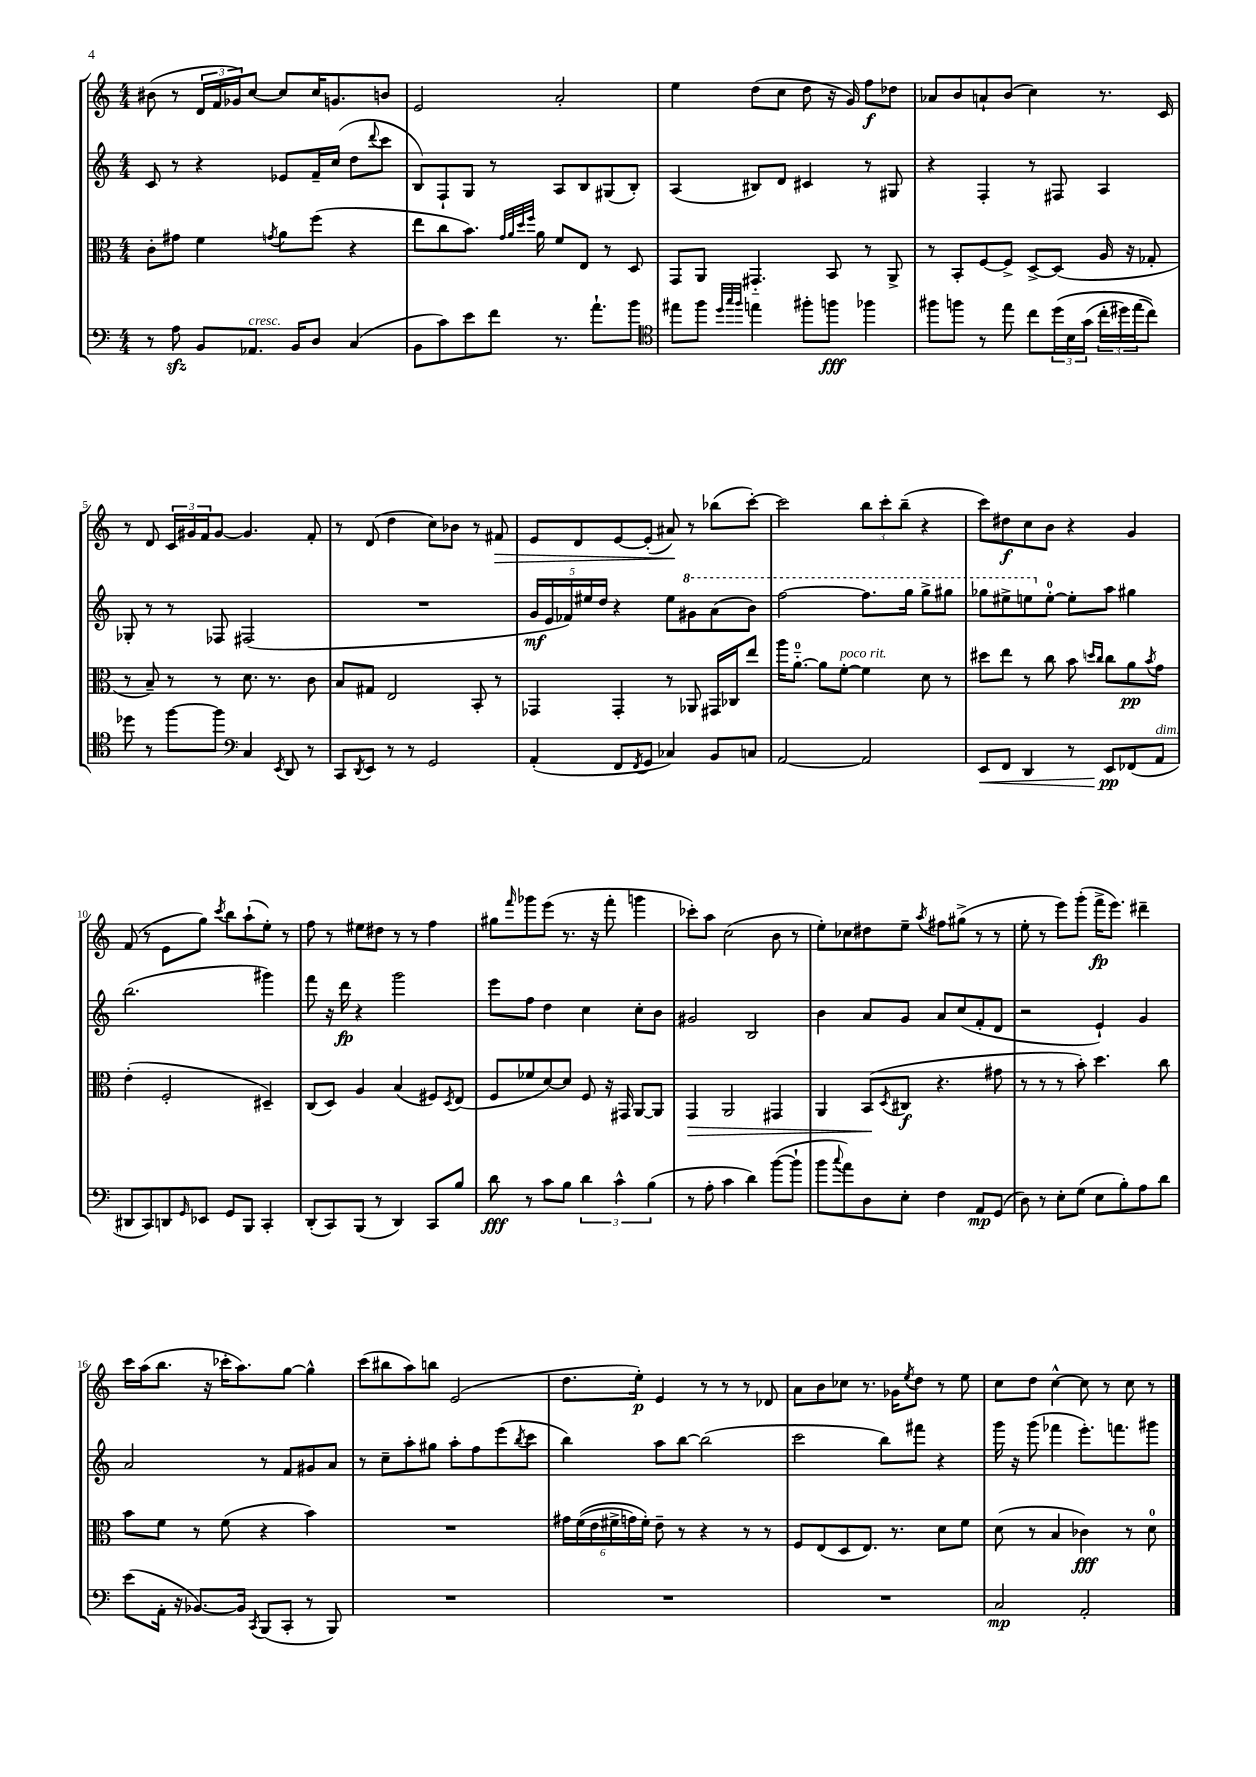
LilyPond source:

<<
\new StaffGroup <<
\new Staff = "s0" {
    \clef treble \key c \major \numericTimeSignature \time 4/4
    bis'8( r8 \tuplet 3/2 { d'16 f'16 ges'16) } c''8~ c''8 c''16 g'8. b'8 |
    e'2 a'2-. |
    e''4 d''8( c''8 d''8 r16 g'16) f''8\f des''8 |
    aes'8 b'8 a'8-! b'8( c''4) r8. c'16 |
    r8 d'8 \tuplet 3/2 { c'16 gis'16 f'16 } gis'8~ gis'4. f'8-. |
    r8 d'8( d''4 c''8) bes'8 r8 fis'8\> |
    e'8 d'8 e'8~ e'8-.( ais'8\!) r8 bes''8( c'''8~-.) |
    c'''2 \tuplet 3/2 { b''8 c'''8-. b''8--( } r4 |
    c'''8) dis''8\f c''8 b'8 r4 g'4 |
    f'8( r8 e'8 g''8) \acciaccatura { c'''8 } b''8 a''8-!( e''8-.) r8 |
    f''8 r8 eis''8 dis''8 r8 r8 f''4 |
    gis''8 \grace { f'''16 } ges'''8 e'''8( r8. r16 f'''8-. g'''4 |
    ces'''8-.) a''8 c''2( b'8 r8 |
    e''8-.) ces''8 dis''8 e''8-- \acciaccatura { a''8 } fis''8 gis''8->( r8 r8 |
    e''8-. r8 e'''8) g'''8-.( f'''16->\fp e'''8.) dis'''4-- |
    c'''16 a''16( b''8. r16 ces'''16-. a''8.) g''8~ g''4-^ |
    c'''8( bis''8 a''8) b''8 e'2( |
    d''8. e''16-.\p) e'4 r8 r8 r8 des'8 |
    a'8 b'8 ces''8 r8. ges'16 \acciaccatura { e''8 } d''8 r8 e''8 |
    c''8 d''8 c''4~-^ c''8 r8 c''8 r8 \bar "|." |
}
\new Staff = "s1" {
    \clef treble \key c \major \numericTimeSignature \time 4/4
    c'8 r8 r4 ees'8 f'16-- c''16( d''8 \appoggiatura { d'''8 } c'''8 |
    b8) f8-! g8 r8 a8 b8 gis8( b8-.) |
    a4( bis8) d'8 cis'4 r8 gis8 |
    r4 f4-. r8 fis8 a4 |
    ges8-. r8 r8 fes8 fis2( |
    R1 |
    \tuplet 5/4 { g'16\mf e'16 fes'16) eis''16 d''16 } r4 eis''8 \ottava #1 gis''8 a''8( b''8) |
    f'''2~ f'''8. g'''16 g'''8-> gis'''8 |
    ges'''8 eis'''8-> e'''8 \ottava #0 e''8-0~-. e''8-. a''8 gis''4 |
    b''2.( gis'''4) |
    f'''8 r16 d'''16\fp r4 g'''2 |
    e'''8 f''8 d''4 c''4 c''8-. b'8 |
    gis'2 b2 |
    b'4 a'8 g'8 a'8 c''8( f'8-. d'8 |
    r2 e'4-!) g'4 |
    a'2 r8 f'8 gis'8 a'8 |
    r8 c''8-- a''8-. gis''8 a''8-. f''8 e'''8( \acciaccatura { b''8 } c'''8 |
    b''4) a''8 b''8~ b''2( |
    c'''2 b''8) fis'''8 r4 |
    g'''16 r16 g'''8( fes'''4 e'''8.-.) f'''8. gis'''8 \bar "|." |
}
\new Staff = "s2" {
    \clef alto \key c \major \numericTimeSignature \time 4/4
    c'8-. gis'8 f'4 \acciaccatura { g'8 } a'8 f''8( r4 |
    e''8 c''8 b'8.) \grace { g'32 a'32 d''32 f''32 } a'16 f'8 e8 r8 d8 |
    g,8 a,8 gis,4.-_ b,8 r8 a,8-> |
    r8 b,8-. f8~ f8-> d8~-> d8( a16 r16 ges8-. |
    r8 b8--) r8 r8 d'8. r8. c'8 |
    b8 gis8 e2 b,8-. r8 |
    ges,4 ges,4-. r8 aes,8 gis,16 ces16 e''8 |
    a''16 a'8.-0~-_ a'8 f'8~-.^\markup { \italic "poco rit." } f'4 d'8 r8 |
    dis''8 e''8 r8 c''8 b'8 \grace { d''16 c''16 } c''8 a'8\pp \acciaccatura { b'8 } g'8 |
    e'4-.( f2-. dis4--) |
    c8( d8) a4 b4( fis8) \acciaccatura { d8 } e8( |
    f8 fes'8 d'8~) d'8 f8 r16 gis,16 a,8~ a,8 |
    g,4\> a,2 gis,4 |
    a,4 b,8\!( \acciaccatura { d8 } cis8\f r4. gis'8 |
    r8 r8 r8 b'8-.) d''4. c''8 |
    b'8 f'8 r8 f'8( r4 b'4) |
    R1 |
    \tuplet 6/4 { gis'16 f'16(\( e'16 fis'16-> g'16) fis'16-.\) } e'8-- r8 r4 r8 r8 |
    f8 e8( d8 e8.) r8. d'8 f'8 |
    d'8( r8 b4 ces'4\fff) r8 d'8-0 \bar "|." |
}
\new Staff = "s3" {
    \clef bass \key c \major \numericTimeSignature \time 4/4
    r8 a8\sfz b,8 aes,8.^\markup { \italic "cresc." } b,16 d8 c4( |
    b,8 c'8) e'8 f'8 r8. a'8.-! b'8 |
    \clef tenor eis''8 f''8 \grace { d''32 g''32 f''32 } e''4 fis''8-. f''8\fff fes''4 |
    fis''8 f''8 r8 e''8 c''8 \tuplet 3/2 { d''16\( b16 g'16( } \tuplet 3/2 { c''16-. dis''16) e''16( } c''8)\) |
    des''8 r8 f''8~ f''8 \clef bass c4 \acciaccatura { e,8 } d,8 r8 |
    c,8 \acciaccatura { d,8 } e,8 r8 r8 g,2 |
    a,4-.( f,8 \acciaccatura { f,8 } g,8 ces4) b,8 c8 |
    a,2~ a,2 |
    e,8\< f,8 d,4 r8 e,8\pp\! fes,8( a,8^\markup { \italic "dim." } |
    dis,8 c,8) d,8 \grace { g,16 } ees,8 g,8 b,,8 c,4-. |
    d,8-.( c,8) b,,8( r8 d,4) c,8 b8 |
    d'8\fff r8 c'8 b8 \tuplet 3/2 { d'4 c'4-^ b4( } |
    r8 a8-. c'4 d'4) b'8~( b'8-! |
    b'8 \appoggiatura { c''8 } a'8) d8 e8-. f4 a,8\mp g,8( |
    d8) r8 e8-. g8( e8 b8-.) a8 d'8 |
    e'8( a,16-. r16 bes,8.~) bes,16 \acciaccatura { c,8 } b,,8( c,8-. r8 b,,8) |
    R1 |
    R1 |
    R1 |
    c2\mp a,2-. \bar "|." |
}
>>
>>
